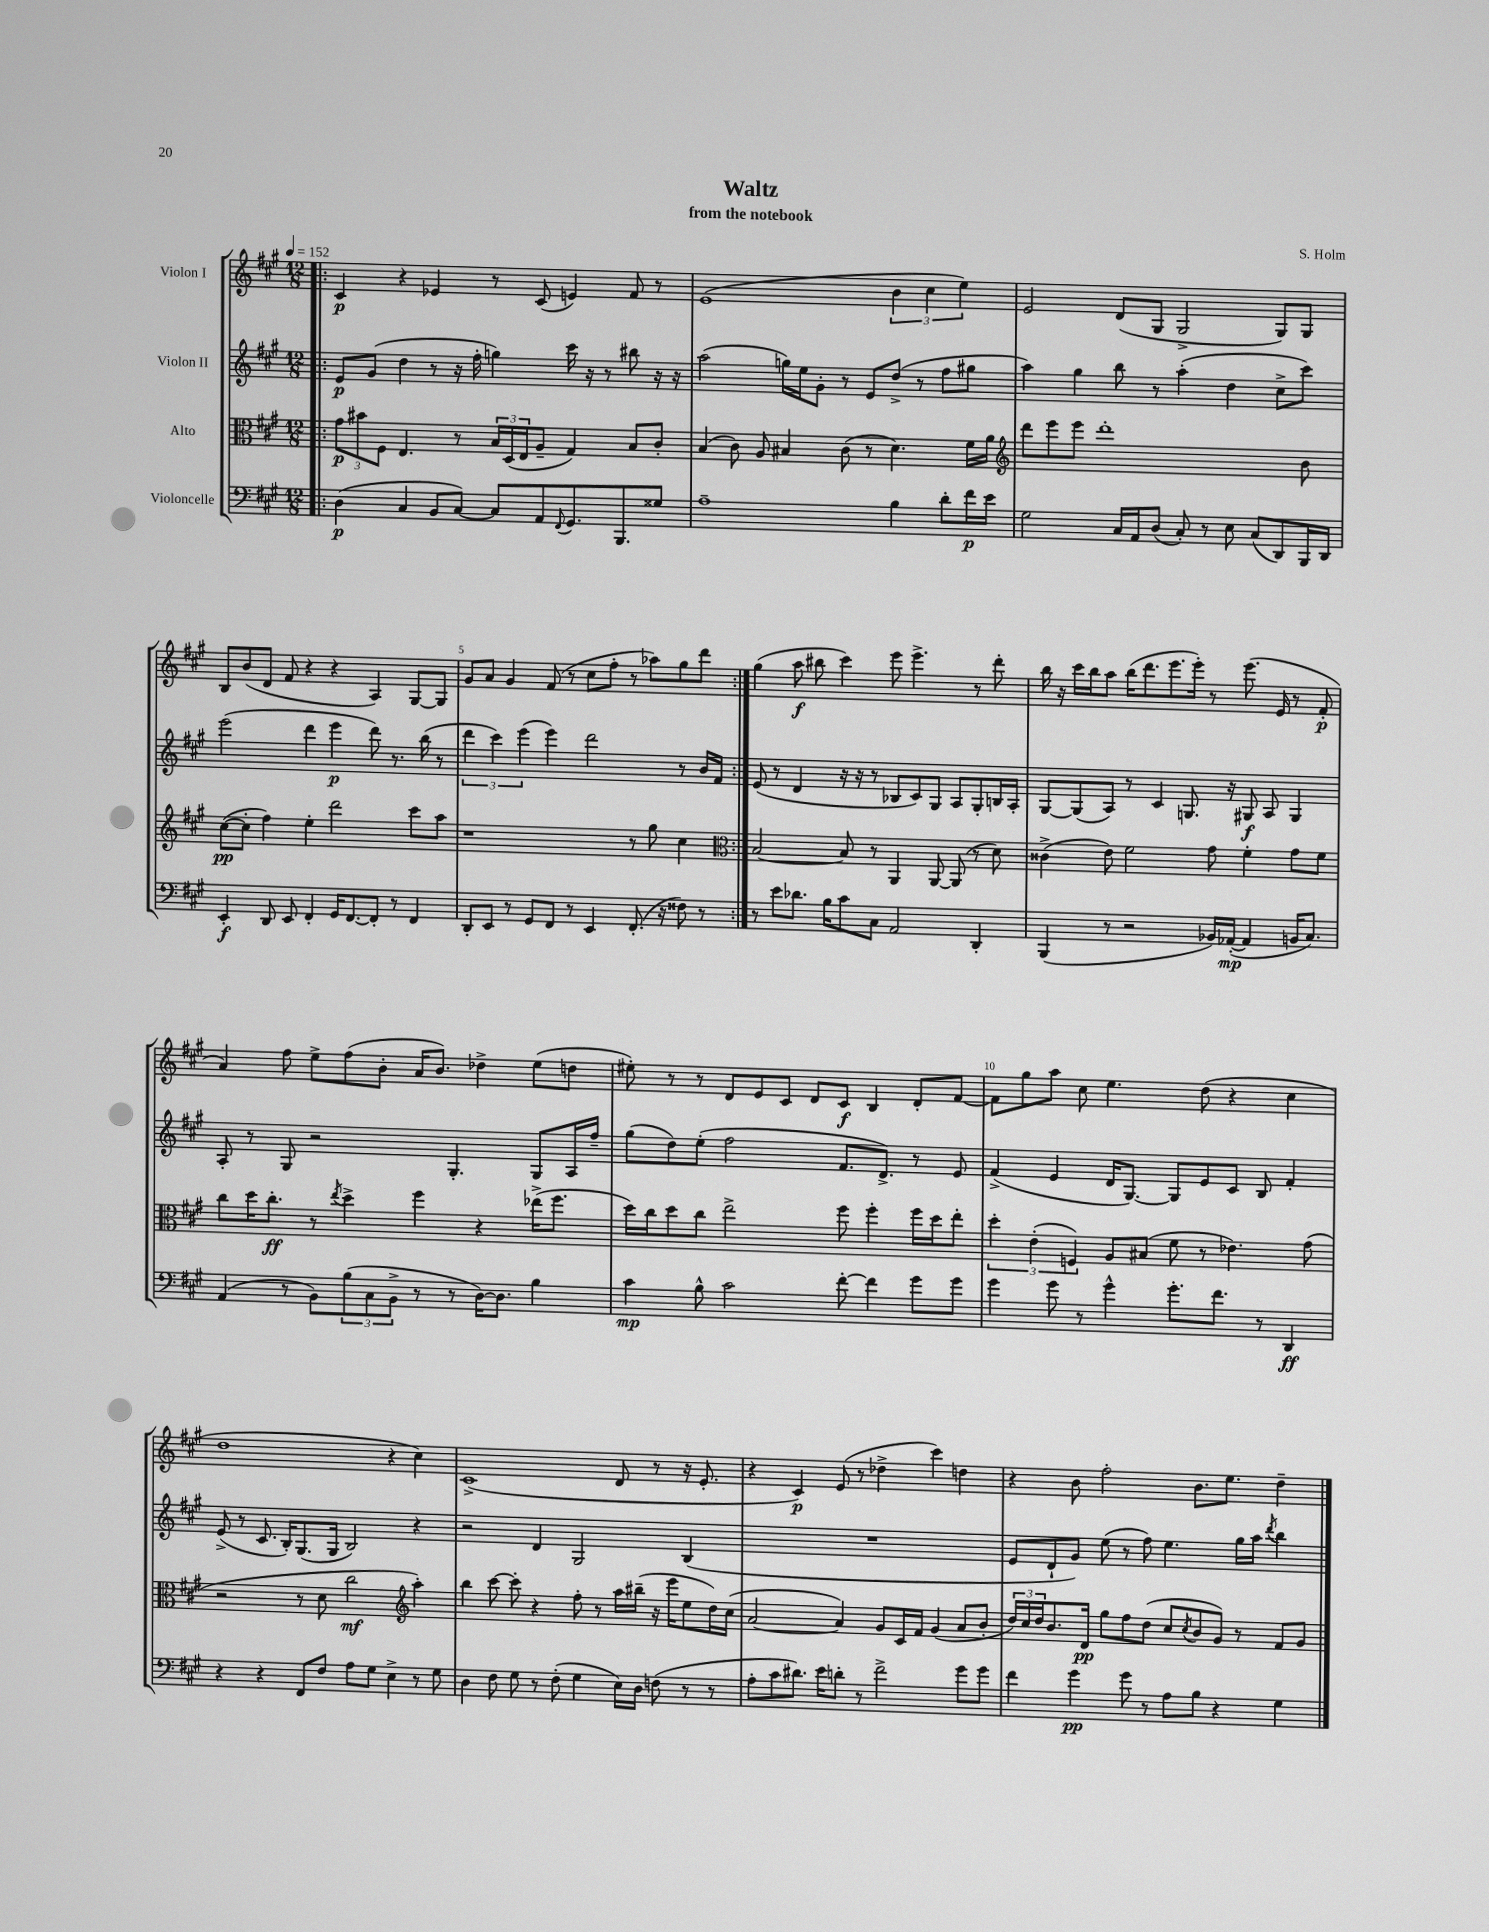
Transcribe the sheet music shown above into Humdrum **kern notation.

**kern	**kern	**kern	**kern
*staff4	*staff3	*staff2	*staff1
*clefF4	*clefC3	*clefG2	*clefG2
*k[f#c#g#]	*k[f#c#g#]	*k[f#c#g#]	*k[f#c#g#]
*M12/8	*M12/8	*M12/8	*M12/8
*MM152	*MM152	*MM152	*MM152
=!|:	=!|:	=!|:	=!|:
(4D	12g#	8e	4c#
.	12b#	.	.
.	.	(8g#	.
.	12F#	.	.
4C#	4.E	4dd	4r
8BB	.	8r	4e-
[8C#)	8r	16r	.
.	.	16ff#'	.
8C#]	24B	4gg)	8r
.	(24D	.	.
.	24E	.	.
8AA	8A~	.	(8c#
8qqFF#	.	.	.
8.GG#	4G#)	16ccc#	4e)
.	.	16r	.
.	.	8r	.
8.BBB	.	.	.
.	8B	8bb#	8f#
8G##	8c#'	16r	8r
.	.	16r	.
=	=	=	=
1A~	(4B	(2aa	(1e
.	8c#)	.	.
.	8A	.	.
.	4B#	16gg)	.
.	.	16ee	.
.	.	8g#'	.
.	(8c#	8r	.
.	8r	8e	.
4B	4.d)	(8dd^	6b
.	.	8r	.
.	.	.	6cc#
8d'	.	8ff#	.
.	.	.	6ee)
16f#	16f#	8gg#	.
16e	16a	.	.
=	=	=	=
*	*clefG2	*	*
2G#	8ddd	4aa)	2e
.	8eee	.	.
.	8eee	4gg#	.
.	1ddd'	.	.
16C#	.	8bb	(8d
16AA	.	.	.
(8D	.	8r	8G#
8C#')	.	(4aa'	2G#^
8r	.	.	.
8E	.	4dd	.
(8C#	.	.	.
8DD)	.	8cc#^	8G#)
16BBB	8b	8ccc#)	8G#
16DD	.	.	.
=	=	=	=
4EE'	([8cc#	(2eee	8B
.	8cc#']	.	(8b
8DD	4ff#)	.	8d
8EE	.	.	8f#
4FF#'	4ee'	4ddd	4r
16GG#	2ddd	4eee	4r
[8.FF#	.	.	.
8FF#']	.	8ddd)	4A)
8r	.	8.r	.
4FF#	8ccc#	.	[8G#
.	.	(16bb	.
.	8aa	8r	8G#]
=	=	=	=
8DD'	1r	6ddd	8g#
8EE	.	.	8a
.	.	6ccc#)	.
8r	.	.	4g#
.	.	(6eee	.
8GG#	.	.	.
8FF#	.	4eee)	(8f#
8r	.	.	8r
4EE	.	2ddd	8cc#
.	.	.	8ff#'
(8.FF#'	8r	.	8r
.	8gg#	.	8aa-)
16r	.	.	.
8F##)	4cc#	8r	8gg#
8r	.	16b	8ddd
.	.	16f#	.
=:|!	=:|!	=:|!	=:|!
*	*clefC3	*	*
8r	[2B	(8e	(4gg#
8e	.	8r	.
8.d-	.	4d	8aa
.	.	.	8bb#
16B	.	.	.
8c#	8B]	16r	4ccc#)
.	.	16r	.
8C#	8r	8r	.
2AA	4AA	8B-	8eee
.	.	8c#)	4.eee^
.	[8AA	8G#	.
.	(8AA]	8A	.
4DD'	8r	8G#'	8r
.	8d)	16B	8ddd'
.	.	16A'	.
=	=	=	=
(4BBB	(4c##^	[8G#	16bb
.	.	.	16r
.	.	(8G#]	16ccc#
.	.	.	16bb
8r	8e)	8A)	8aa
2r	2f#	8r	(16bb
.	.	.	8.ddd
.	.	4c#	.
.	.	.	8.eee
.	.	8.G	.
.	.	.	16eee')
16BB-)	8g#	.	8r
([16AA-'	.	16r	.
4AA-]	4f#'	8G#	(8.eee
.	.	8A	.
.	.	.	16e
16BB	8g#	4G#	8r
8.C#)	.	.	.
.	8f#	.	8f#'
=	=	=	=
(4AA	8cc#	8A'	4a)
.	16dd	8r	.
.	8.cc#'	.	.
8r	.	8G#	8ff#
8BB)	8r	2r	8ee^
.	8qee	.	.
(12B	4dd^	.	(8ff#
12C#	.	.	.
.	.	.	8b'
12BB^	.	.	.
8r	4ff#	.	16a
.	.	.	8.b)
8r	.	4.G#'	.
[16D)	4r	.	4dd-^
8.D]	.	.	.
4B	(16ee-^	8G#	(8ee
.	8.ff#	.	.
.	.	16A	8dd
.	.	16ff#~	.
=	=	=	=
4c#	16dd)	(8gg#	8ee#')
.	16cc#	.	.
.	8dd	8dd)	8r
8B^^	8cc#	(8ee'	8r
2c#	2ee^	2ff#	8d
.	.	.	8e
.	.	.	8c#
.	.	.	8d
[8f#'	8ff#	8.f#	8c#
4f#]	4ff#'	.	4B
.	.	8.d^)	.
8g#	16ff#	8r	8d'
.	16dd	.	.
8g#	8ee'	8e	[8f#
=	=	=	=
4g#	6dd'	(4f#^	8f#]
.	.	.	8gg#
.	(6e'	.	.
8g#	.	4e	8aa
.	6F)	.	.
8r	.	.	8cc#
4g#^^	8A	16d	4.ee
.	.	[8.G#)	.
.	(8B#	.	.
8.g#'	8f#	8G#]	.
.	8r	8e	(8dd
8.f#	.	.	.
.	4.e-)	8c#	4r
8r	.	8B	.
4DD	.	4f#'	4cc#
.	(8g#	.	.
=	=	=	=
4r	2r	(8e^	1dd
.	.	8r	.
4r	.	8.c#	.
.	.	16B')	.
8FF#	8r	(8.G#	.
8F#	8d	.	.
.	.	16G#	.
8A	2cc#	2B)	.
8G#	.	.	.
4E^	.	.	4r
*	*clefG2	*	*
8r	4aa')	4r	4cc#)
8G#	.	.	.
=	=	=	=
4D	4bb	2r	(1c#^
8F#	[8ccc#	.	.
8G#	8ccc#']	.	.
8r	4r	4d	.
(8F#'	.	.	.
4G#	8ff#'	2G#	.
.	8r	.	.
16E)	16aa	.	8d
16D	(16bb#~	.	.
(8F	16r	.	8r
.	16eee	.	.
8r	8ee	(4B	16r
.	.	.	8.e'
8r	16dd)	.	.
.	(16cc#	.	.
=	=	=	=
8A'	[2a	1.r	4r
8c#	.	.	.
8.d#)	.	.	4c#)
16e	.	.	.
8d'	4a])	.	(8e
8r	.	.	8r
2f#^	8g#	.	4dd-^
.	16c#	.	.
.	16f#	.	.
.	(4g#	.	4ccc#)
8g#	8a	.	4dd
8g#	8b'	.	.
=	=	=	=
4f#	24dd)	8e	4r
.	24cc#	.	.
.	24dd	.	.
.	8.b	8d`	.
4g#	.	8g#)	8b
.	16d	.	.
.	8gg#	(8ee	2ff#'
8g#	8ff#	8r	.
8r	(8dd	8ff#)	.
8A	8cc#	4.ee	.
.	8qcc#	.	.
8B	8b	.	8.b
4r	8g#)	.	.
.	.	.	8.ee
.	8r	16gg#	.
.	.	16aa	.
.	.	8qddd	.
4G#	8f#	4bb	4dd~
.	8g#	.	.
==	==	==	==
*-	*-	*-	*-
